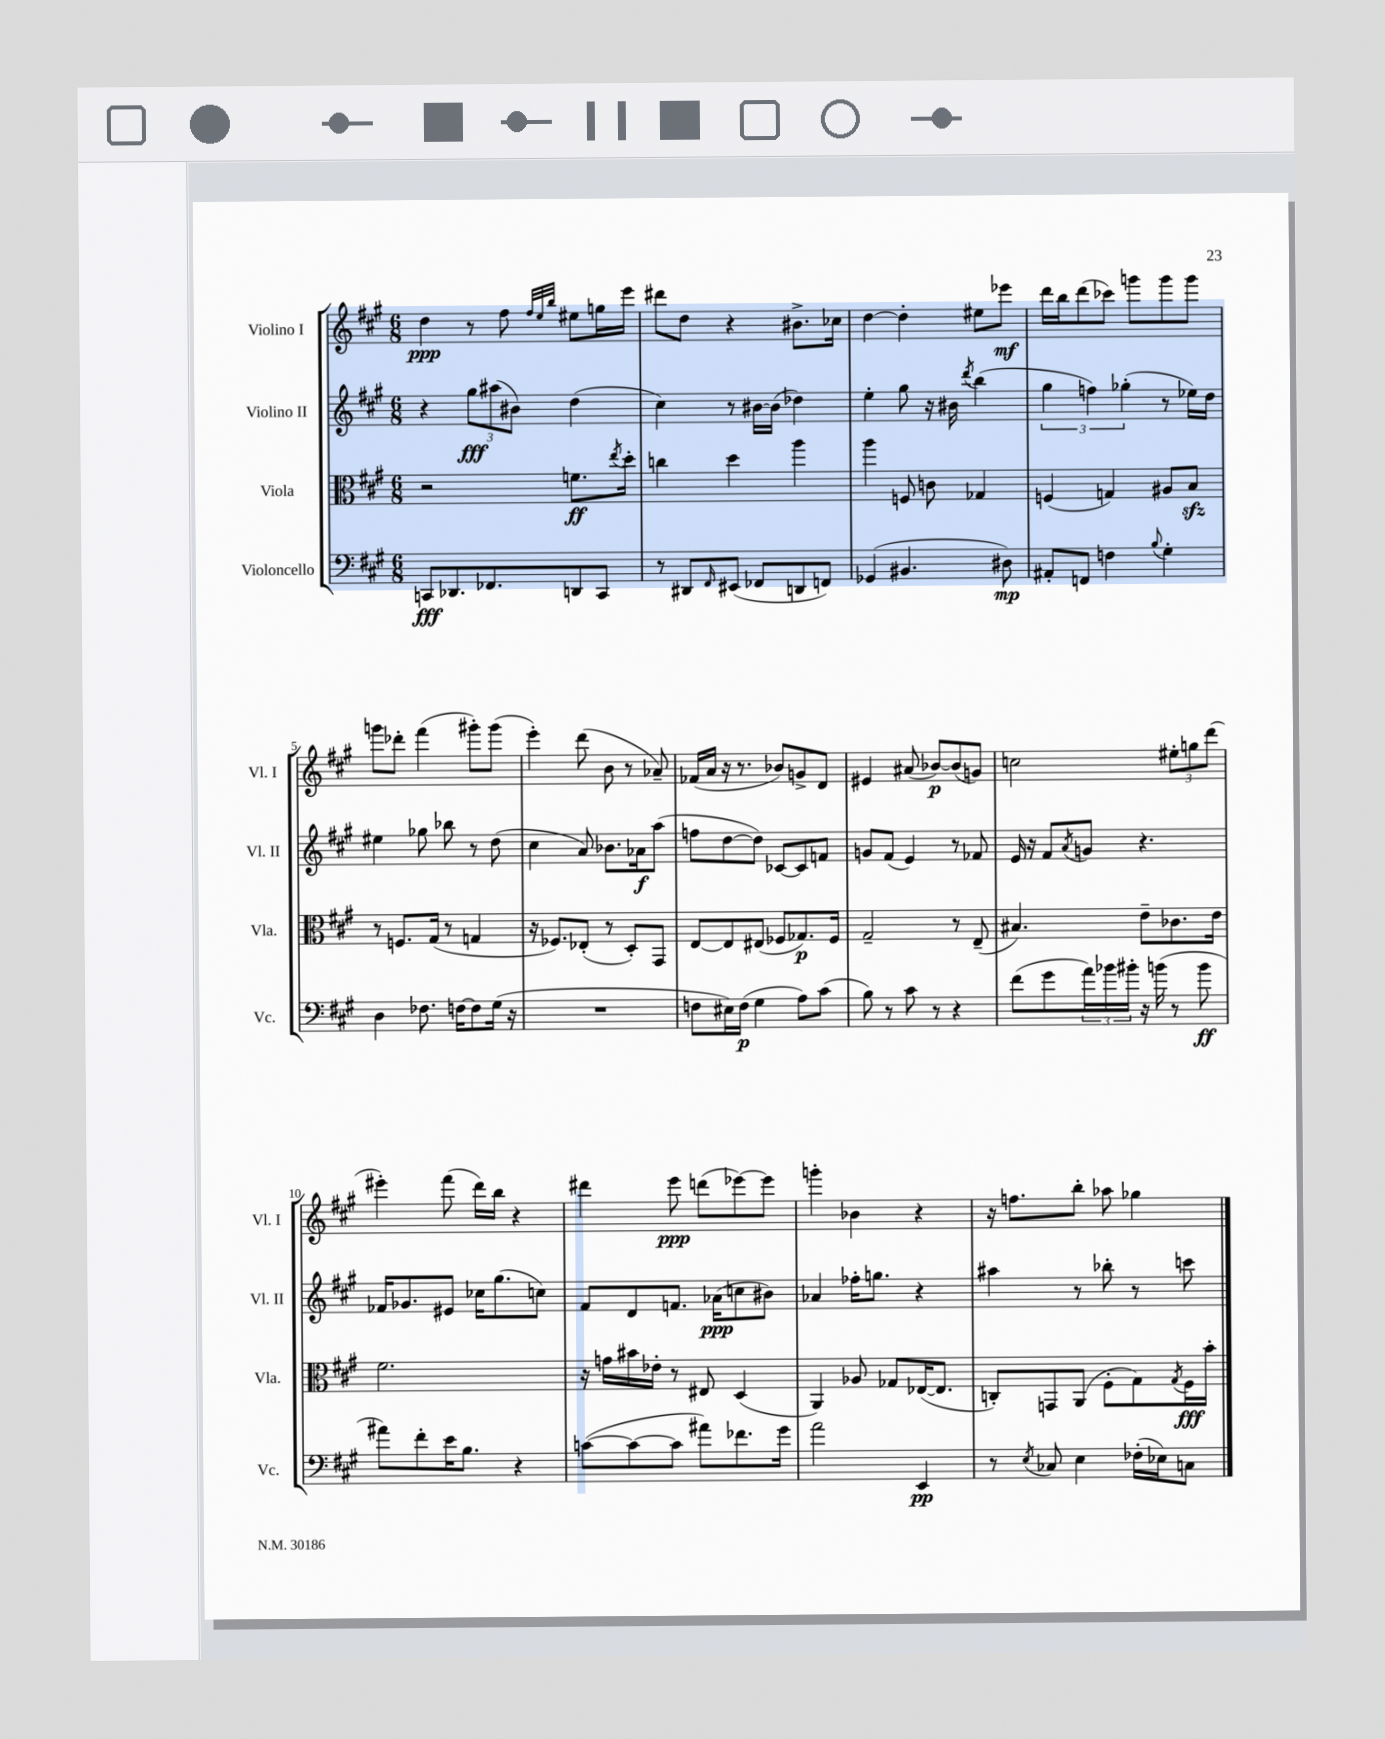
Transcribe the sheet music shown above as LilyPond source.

<<
\new StaffGroup <<
\new Staff = "s0" \with { instrumentName = "Violino I" shortInstrumentName = "Vl. I" } {
    \clef treble \key a \major \numericTimeSignature \time 6/8
    d''4\ppp r8 fis''8 \grace { fis''32 e''32 b''32 } eis''8 g''16 e'''16 |
    dis'''8 d''8 r4 bis'8.-> ces''16 |
    d''4~ d''4-. eis''8 ees'''8\mf |
    d'''16 b''16 d'''8( ces'''8) g'''8 g'''8 g'''8 |
    g'''8 des'''8-. fis'''4( gis'''8-.) gis'''8( |
    e'''4-.) d'''8( b'8 r8 aes'8--) |
    fes'16( a'16 r16 r8. bes'8) g'8-> d'8 |
    eis'4 ais'8( bes'8~\p) bes'8( g'8) |
    c''2 \tuplet 3/2 { eis''8-. g''8 d'''8( } |
    eis'''4-.) fis'''8( d'''16) b''16 r4 |
    dis'''4 e'''8\ppp d'''8( ees'''8~) ees'''8 |
    g'''4-. bes'4 r4 |
    r16 f''8. b''8-. aes''8 ges''4 \bar "|." |
}
\new Staff = "s1" \with { instrumentName = "Violino II" shortInstrumentName = "Vl. II" } {
    \clef treble \key a \major \numericTimeSignature \time 6/8
    r4 \tuplet 3/2 { gis''8\fff ais''8( bis'8) } d''4( |
    cis''4) r8 bis'16~ bis'16( des''4) |
    e''4-. gis''8 r16 bis'16 \acciaccatura { d'''8 } b''4( |
    \tuplet 3/2 { gis''4 f''4) ges''4-.( } r8 ees''16) d''16 |
    eis''4 ges''8 bes''8 r8 d''8( |
    cis''4 a'8) bes'8. aes'16\f a''8( |
    f''8 d''8~ d''8) ces'8~ ces'8 f'8 |
    g'8 fis'8( e'4) r8 fes'8 |
    e'16 r16 fis'8 \acciaccatura { a'8 } g'8 r4. |
    fes'16 ges'8. eis'8 ces''16 gis''8.( c''8) |
    fis'8 d'8 f'8. aes'16\ppp( c''8 bis'8) |
    aes'4 fes''16-. g''8. r4 |
    ais''4 r8 bes''8-. r8 c'''8 \bar "|." |
}
\new Staff = "s2" \with { instrumentName = "Viola" shortInstrumentName = "Vla." } {
    \clef alto \key a \major \numericTimeSignature \time 6/8
    r2 f'8.\ff \acciaccatura { e''8 } d''16-. |
    c''4 d''4 a''4 |
    a''4 f8 c'8 ges4 |
    f4( g4) ais8 b8\sfz |
    r8 f8. gis16( r8 g4 |
    r16 fes8.) ees8-.( r8 d8-.) gis,8 |
    e8~ e8 eis8( fes8 ges8.\p) fes16 |
    gis2-- r8 e8--( |
    bis4.) e'8-- ces'8. e'16 |
    fis'2. |
    r16 g'16 bis'16 ees'16-. r8 eis8 d4( |
    a,4) aes8 ges8 ees16~( ees8. |
    c8-.) g,8 a,8( fis8-. gis8) \acciaccatura { gis8 } fis16\fff b'16-. \bar "|." |
}
\new Staff = "s3" \with { instrumentName = "Violoncello" shortInstrumentName = "Vc." } {
    \clef bass \key a \major \numericTimeSignature \time 6/8
    c,8\fff des,8. fes,8. d,8 c,8 |
    r8 dis,8 \grace { fis,16 } eis,8( fes,8 d,8 f,8) |
    ges,4( bis,4. dis8\mp) |
    ais,8-. f,8 f4 \appoggiatura { b8 } gis4-. |
    d4 fes8. f16~ f8 gis16( r16 |
    R2. |
    f8 eis16) f16\p( gis4 a8) cis'8( |
    b8) r8 cis'8 r8 r4 |
    fis'8( gis'8 \tuplet 3/2 { a'16) bes'16 bis'16-. } r16 b'16( r8 b'8\ff |
    ais'8) fis'8-. e'16 b8. r4 |
    c'8~( c'8~ c'8 ais'8) fes'8. gis'16 |
    a'2 e,4\pp |
    r8 \acciaccatura { e8 } ces8 e4 fes16-.( ees16) c8 \bar "|." |
}
>>
>>
